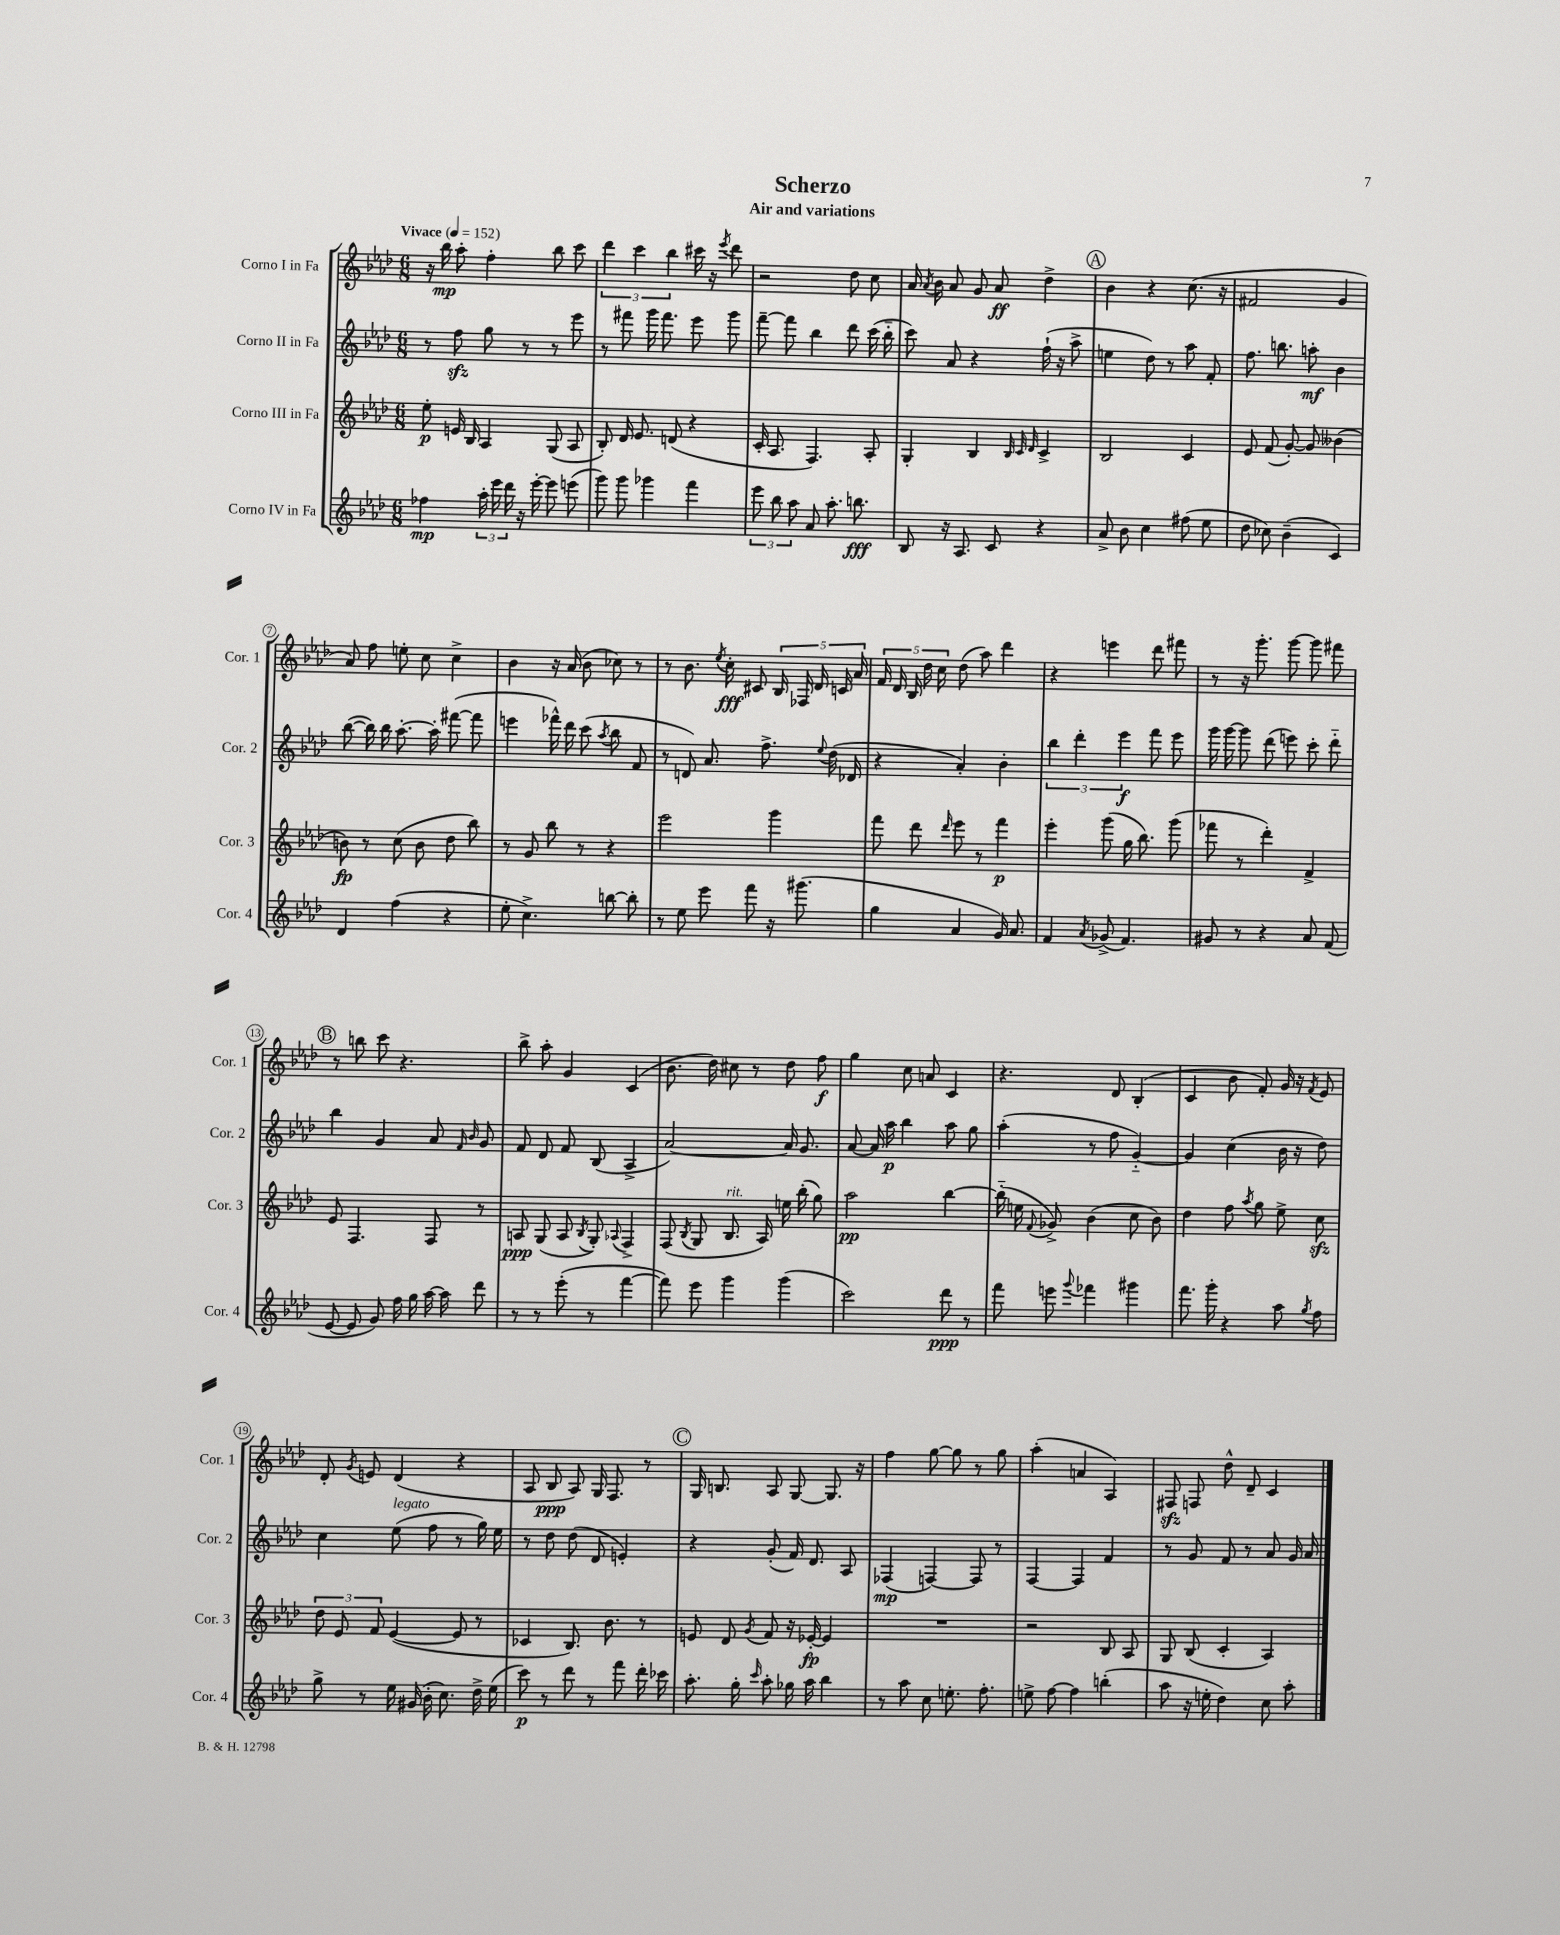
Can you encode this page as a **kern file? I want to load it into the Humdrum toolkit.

**kern	**kern	**kern	**kern
*staff4	*staff3	*staff2	*staff1
*clefG2	*clefG2	*clefG2	*clefG2
*k[b-e-a-d-]	*k[b-e-a-d-]	*k[b-e-a-d-]	*k[b-e-a-d-]
*M6/8	*M6/8	*M6/8	*M6/8
*MM152	*MM152	*MM152	*MM152
4ff-\	8ee-'\	8r	16r
.	.	.	16bb-\
.	16e/	8ff\	8aa-'\
.	16B-/	.	.
24aa-'\	4A-/	8gg\	4ff'\
24eee-\	.	.	.
24ddd-\	.	.	.
16r	.	8r	.
[16eee-'\	.	.	.
8eee-\]	(8G/	8r	8bb-\
(8eee\	8A-/	8eee-\	8ccc\
=	=	=	=
8ggg\)	8B-'/)	8r	6ddd-\
8ggg\	16d-/	8fff#\	.
.	.	.	6ccc\
.	8.e-/	.	.
4ggg-\	.	16ggg\	.
.	.	8.fff#\	.
.	.	.	6bb-\
.	(8d/	.	.
4fff\	4r	8eee-\	16ccc#\
.	.	.	16r
.	.	.	8qeee-/
.	.	8ggg\	8ddd-\
=	=	=	=
12eee-\	16c'/	[8fff~\	2r
.	8.A-/	.	.
12bb-\	.	.	.
.	.	8fff\]	.
12aa-\	.	.	.
8a-/	4.F/)	4bb-\	.
8.aa-'\	.	.	.
.	.	8ddd-\	8dd-\
8.bb\	.	.	.
.	8A-'/	(16ccc\	8cc\
.	.	16bb-'~\	.
=	=	=	=
8B-/	4G'/	8ccc\)	16a-/
.	.	.	8qa-/
.	.	.	16b-\
16r	.	8a-/	8a-/
8.A-/	.	.	.
.	4B-/	4r	8g/
8c/	.	.	8a-/
.	32qqB-/	.	.
.	32qqc/	.	.
.	32qqd-/	.	.
4r	4c^/	(16ff`\	4dd-^\
.	.	16r	.
.	.	8aa-^\	.
=	=	=	=
8a-^/	2B-/	4ee\	4b-\
8b-\	.	.	.
4cc\	.	8dd-\)	4r
.	.	8r	.
(8ff#\	4c/	8aa-\	(8.cc\
8ee-\	.	8f'/	.
.	.	.	16r
=	=	=	=
8dd-\	8e-/	8.ff\	2f#/
8cc-\)	(8f/	.	.
.	.	8.bb\	.
(4b-~\	[8g'/)	.	.
.	8g/]	8aa'\	.
4c/)	(4b--\	4b-\	4g/
=	=	=	=
4d-/	8b\)	([8bb-\	8a-/)
.	8r	16bb-\])	8ff\
.	.	16bb-\	.
(4ff\	(8cc\	[8.aa-'\	8ee'\
.	8b\	.	8cc\
.	.	16aa-'\]	.
4r	8dd-\	([8fff#\	4cc^\
.	8bb-\)	8fff#\]	.
=	=	=	=
8ee-'\	8r	4eee\	4b-\
4.cc^\)	8g/	.	.
.	8bb-\	16fff-^^\)	16r
.	.	16ddd-\	(16a-/
.	8r	(8ccc\	8b-\
.	.	8qaa-/	.
[8bb\	4r	8bb-\	8cc-\)
8bb'\]	.	8f/	8r
=	=	=	=
8r	2eee-\	8r	8r
8ee-\	.	8d/)	8.b-\
8eee-\	.	8.a-/	.
.	.	.	8qee-/
.	.	.	16cc'\
8fff\	.	.	8c#/
.	.	8.ff^\	.
16r	4ggg\	.	20B-/
.	.	.	20F-/
(8.ggg#\	.	.	.
.	.	.	20d-/
.	.	8qqee-/	.
.	.	(16dd-\	.
.	.	.	20c/
.	.	16d-/	.
.	.	.	20a-/
=	=	=	=
4gg\	8fff\	4r	20f/
.	.	.	20d-/
.	.	.	20B-/
.	8ddd-\	.	.
.	.	.	20dd-\
.	.	.	20cc\
.	16qqddd-/	.	.
4a-/	8eee-\	4a-'/)	(8dd-\
.	8r	.	8aa-\)
16g/)	4fff\	4b-'\	4ddd-\
8.a-/	.	.	.
=	=	=	=
4f/	4eee-'\	6bb-\	4r
.	.	6ddd-'\	.
8qa-/	.	.	.
(8g-^/	(8ggg\	.	4eee\
.	.	6eee-\	.
4.f/)	16gg\	.	.
.	8.bb-\)	.	.
.	.	8fff\	8ddd-\
.	(8ggg\	8eee-\	8fff#\
=	=	=	=
8g#/	8fff-\	16ggg\	8r
.	.	[16ggg\	.
8r	8r	8ggg\]	16r
.	.	.	8.ggg'\
4r	4ddd-'\)	(8ddd-\	.
.	.	8eee\)	[8ggg\
8a-/	4f^/	8ccc'\	8ggg\]
(8f/	.	8ddd-'~\	8fff#\
=	=	=	=
[8e-/	8e-/	4bb-\	8r
8e-/]	4.F/	.	8bb\
8g/)	.	4g/	8ccc\
16ff\	.	.	4.r
16gg\	.	.	.
[16aa-\	8F/	8a-/	.
16aa-\]	.	.	.
.	.	16qqf/	.
.	.	16qqb-/	.
8ddd-\	8r	8g/	.
=	=	=	=
8r	8A/	8f/	8bb-^\
8r	(8G/	8d-/	8aa-'\
(8eee-'\	8A/	8f/	4g/
.	8qB-/	.	.
8r	8G'/)	(8B-/	.
.	8qqA-/	.	.
[4fff\	4F^/	4A-^/	(4c/
=	=	=	=
8fff\])	(8F/	[2a-/)	8.b-\
.	8qB-/	.	.
8eee-\	8G/	.	.
.	.	.	16dd-\)
4ggg\	8.B-/	.	8cc#\
.	.	.	8r
.	16A-/)	.	.
(4ggg\	16ee\	16a-/]	8dd-\
.	(16bb-'\	8.g/	.
.	8gg\)	.	8ff\
=	=	=	=
2ccc\)	2aa-\	[8a-/	4gg\
.	.	16a-/]	.
.	.	16aa-\	.
.	.	4bb-\	8cc\
.	.	.	8a/
8ddd-\	[4bb-\	8aa-\	4c/
8r	.	8gg\	.
=	=	=	=
8fff\	(16bb-'~\]	(4aa-'\	4.r
.	16ee\	.	.
.	8qqf/	.	.
8eee\	8g-^/)	.	.
8qqggg/	.	.	.
4fff-\	(4b-\	8r	.
.	.	8ff\	8d-/
4ggg#\	8cc\	[4g'~/)	(4B-'/
.	8b-\)	.	.
=	=	=	=
8.fff\	4dd-\	4g/]	4c/
16ggg'\	.	.	.
4r	8ff\	(4cc\	8b-\
.	8qaa-/	.	.
.	8gg\	.	8f'/)
8aa-\	8ee-^\	16b-\	16g/
.	.	16r	16r
8qgg/	.	.	8qf/
8ff\	8cc\	8dd-\)	8e-/
=	=	=	=
8gg^\	12dd-\	4cc\	8d-'/
.	12e-/	.	.
.	.	.	8qg/
8r	.	.	8e/
.	12f/	.	.
16ee-\	([4e-/	(8ee-\	(4d-/
(16g#/	.	.	.
16b-'\	.	8ff\	.
8.cc\)	.	.	.
.	8e-/]	8r	4r
16dd-^\	8r	16gg\)	.
(16ee-\	.	16ee-\	.
=	=	=	=
8ccc\)	4c-/	8r	8A-/
8r	.	8dd-\	8B-/
8ddd-\	8.B-/)	(8dd-\	8A-/)
8r	.	8d-/	16G/
.	8.b-\	.	8.F/
8fff\	.	4e'/)	.
16ddd-'\	8r	.	8r
16ccc-\	.	.	.
=	=	=	=
8.aa-'\	8e/	4r	16G/
.	.	.	8.B/
.	8d-/	.	.
16gg'\	.	.	.
16qqccc/	8qg/	.	.
8aa-'\	8f/	(8g'/	8A-/
16gg-\	16r	16f/)	[8G/
16aa-\	[16e-'/	8.d-/	.
4bb-\	4e-/]	.	8.G/]
.	.	8A-/	.
.	.	.	16r
=	=	=	=
8r	2.r	(4F-/	4ff\
8aa-\	.	.	.
8cc\	.	[4F/)	[8gg\
8.ee'\	.	.	8gg\]
.	.	8F/]	8r
8.ff'\	.	.	.
.	.	8r	8gg\
=	=	=	=
8ee^\	2r	[4F/	(4aa-'\
[8ff\	.	.	.
4ff\]	.	4F/]	4a/
(4bb'\	8B-/	4f/	4A-/)
.	8A-/	.	.
=	=	=	=
8aa-\	8G/	8r	8F#/
16r	(8B-/	8g/	8F/
16ee'\	.	.	.
4dd-\)	4c'/	8f/	8dd-^^\
.	.	8r	8d-~/
8cc\	4A-/)	8a-/	4c/
8aa-'\	.	16g/	.
.	.	16a-/	.
==	==	==	==
*-	*-	*-	*-
